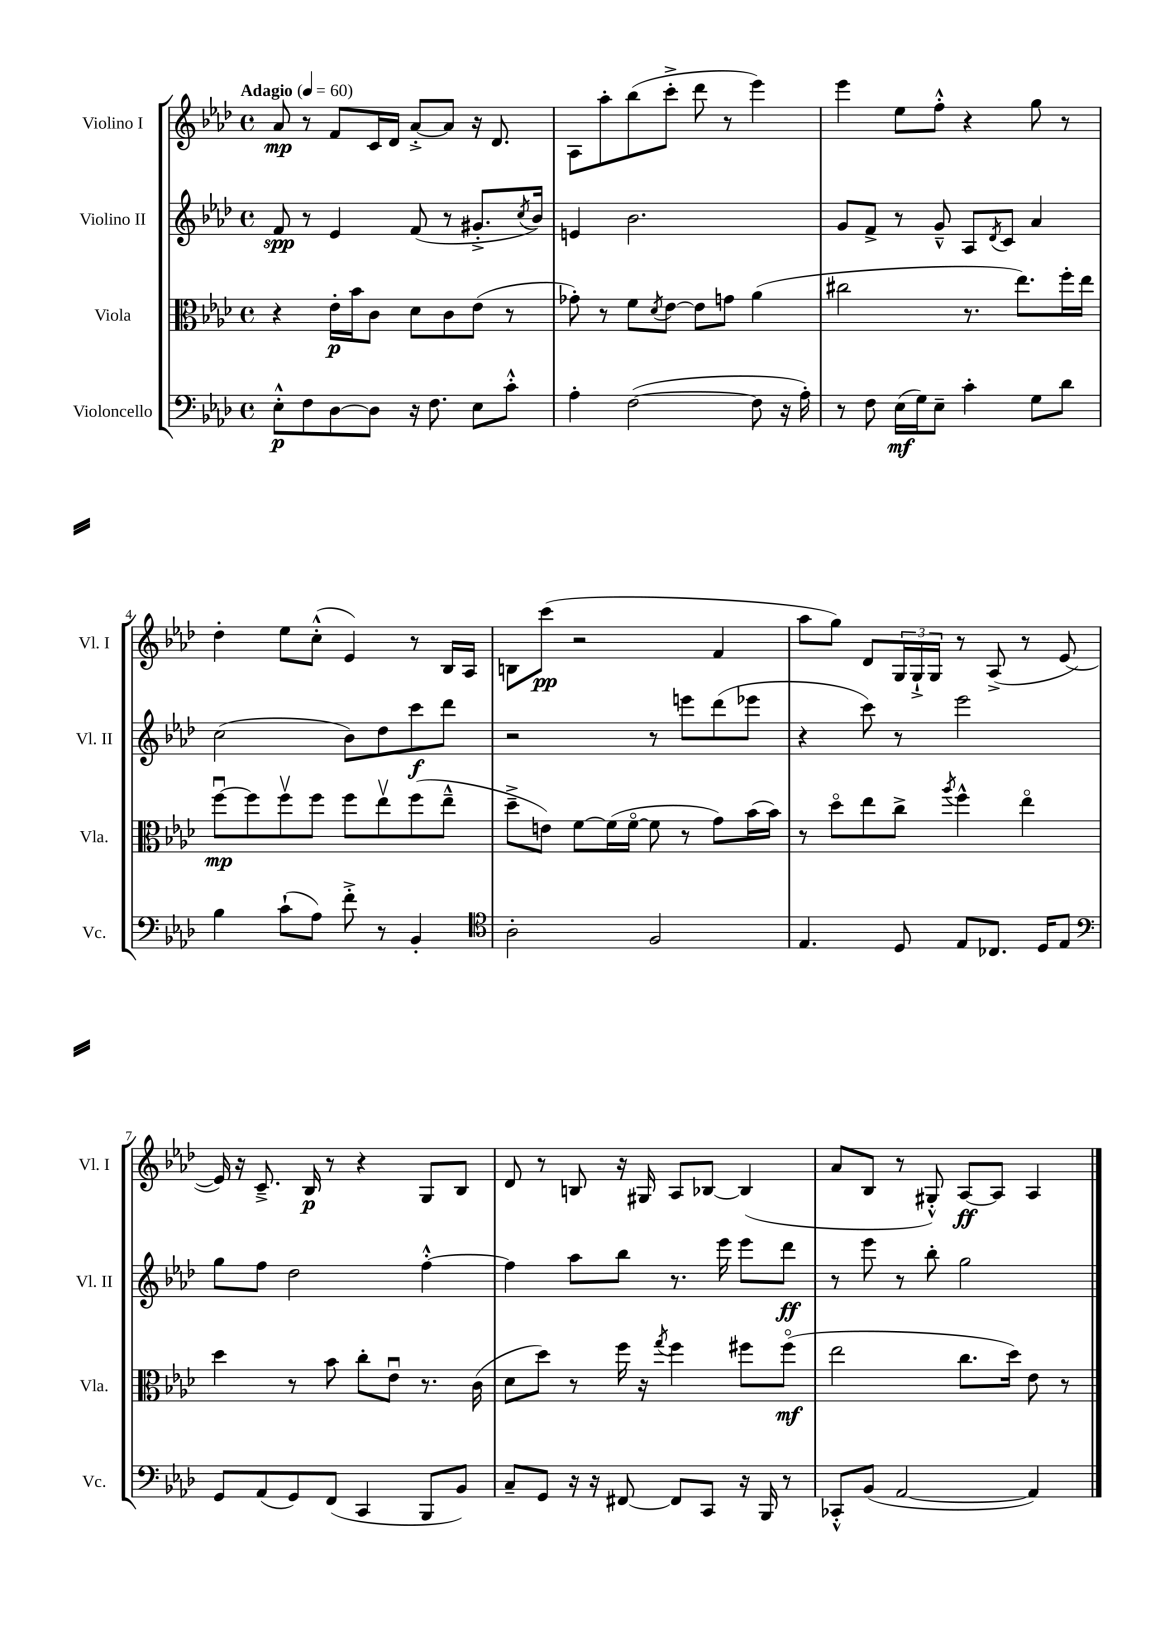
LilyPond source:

<<
\new StaffGroup <<
\new Staff = "s0" \with { instrumentName = "Violino I" shortInstrumentName = "Vl. I" } {
    \clef treble \key aes \major \defaultTimeSignature \time 4/4 \tempo "Adagio" 4 = 60
    aes'8\mp r8 f'8 c'16 des'16 aes'8~-.-> aes'8 r16 des'8. |
    aes8 aes''8-. bes''8( c'''8-.-> des'''8 r8 ees'''4) |
    ees'''4 ees''8 f''8-.-^ r4 g''8 r8 |
    des''4-. ees''8 c''8-.-^( ees'4) r8 bes16 aes16 |
    b8 c'''8\pp( r2 f'4 |
    aes''8 g''8) des'8 \tuplet 3/2 { g16 g16-!-> g16 } r8 aes8->( r8 ees'8~ |
    ees'16) r16 c'8.---> bes16\p r8 r4 g8 bes8 |
    des'8 r8 b8 r16 gis16 aes8 bes8~ bes4( |
    aes'8 bes8 r8 gis8-.-^) aes8~\ff aes8 aes4 \bar "|." |
}
\new Staff = "s1" \with { instrumentName = "Violino II" shortInstrumentName = "Vl. II" } {
    \clef treble \key aes \major \defaultTimeSignature \time 4/4
    f'8\spp r8 ees'4 f'8( r8 gis'8.-.-> \acciaccatura { c''8 } bes'16) |
    e'4 bes'2. |
    g'8 f'8-> r8 g'8---^ aes8 \acciaccatura { des'8 } c'8 aes'4 |
    c''2( bes'8) des''8 c'''8\f des'''8 |
    r2 r8 e'''8 des'''8( ees'''8 |
    r4 c'''8) r8 ees'''2 |
    g''8 f''8 des''2 f''4~-.-^ |
    f''4 aes''8 bes''8 r8. ees'''16 ees'''8 des'''8\ff |
    r8 ees'''8 r8 bes''8-. g''2 \bar "|." |
}
\new Staff = "s2" \with { instrumentName = "Viola" shortInstrumentName = "Vla." } {
    \clef alto \key aes \major \defaultTimeSignature \time 4/4
    r4 ees'16-.\p bes'16 c'8 des'8 c'8 ees'8( r8 |
    ges'8-.) r8 f'8 \acciaccatura { des'8 } ees'8~ ees'8 g'8 aes'4( |
    cis''2 r8. ees''8.) f''16-. ees''16 |
    f''8~\downbow\mp f''8 f''8\upbow f''8 f''8 ees''8\upbow f''8( ees''8---^ |
    des''8---> e'8) f'8~ f'16( f'16~\flageolet f'8 r8 g'8) bes'16( bes'16) |
    r8 des''8\flageolet ees''8 c''8-> \acciaccatura { aes''8 } f''4-^ ees''4\flageolet |
    des''4 r8 bes'8 c''8-. ees'8\downbow r8. c'16( |
    des'8 des''8) r8 f''16 r16 \acciaccatura { g''8 } f''4 fis''8 fis''8\flageolet\mf( |
    ees''2 c''8. des''16) ees'8 r8 \bar "|." |
}
\new Staff = "s3" \with { instrumentName = "Violoncello" shortInstrumentName = "Vc." } {
    \clef bass \key aes \major \defaultTimeSignature \time 4/4
    ees8-.-^\p f8 des8~ des8 r16 f8. ees8 c'8-.-^ |
    aes4-. f2~( f8 r16 aes16-.) |
    r8 f8 ees16\mf( g16) ees8-- c'4-. g8 des'8 |
    bes4 c'8-!( aes8) f'8-.-> r8 bes,4-. |
    \clef tenor aes2-. f2 |
    ees4. des8 ees8 ces8. des16 ees8 |
    \clef bass g,8 aes,8( g,8) f,8( c,4 bes,,8 bes,8) |
    c8-- g,8 r16 r16 fis,8~ fis,8 c,8 r16 bes,,16 r8 |
    ces,8-.-^ bes,8( aes,2~ aes,4) \bar "|." |
}
>>
>>
